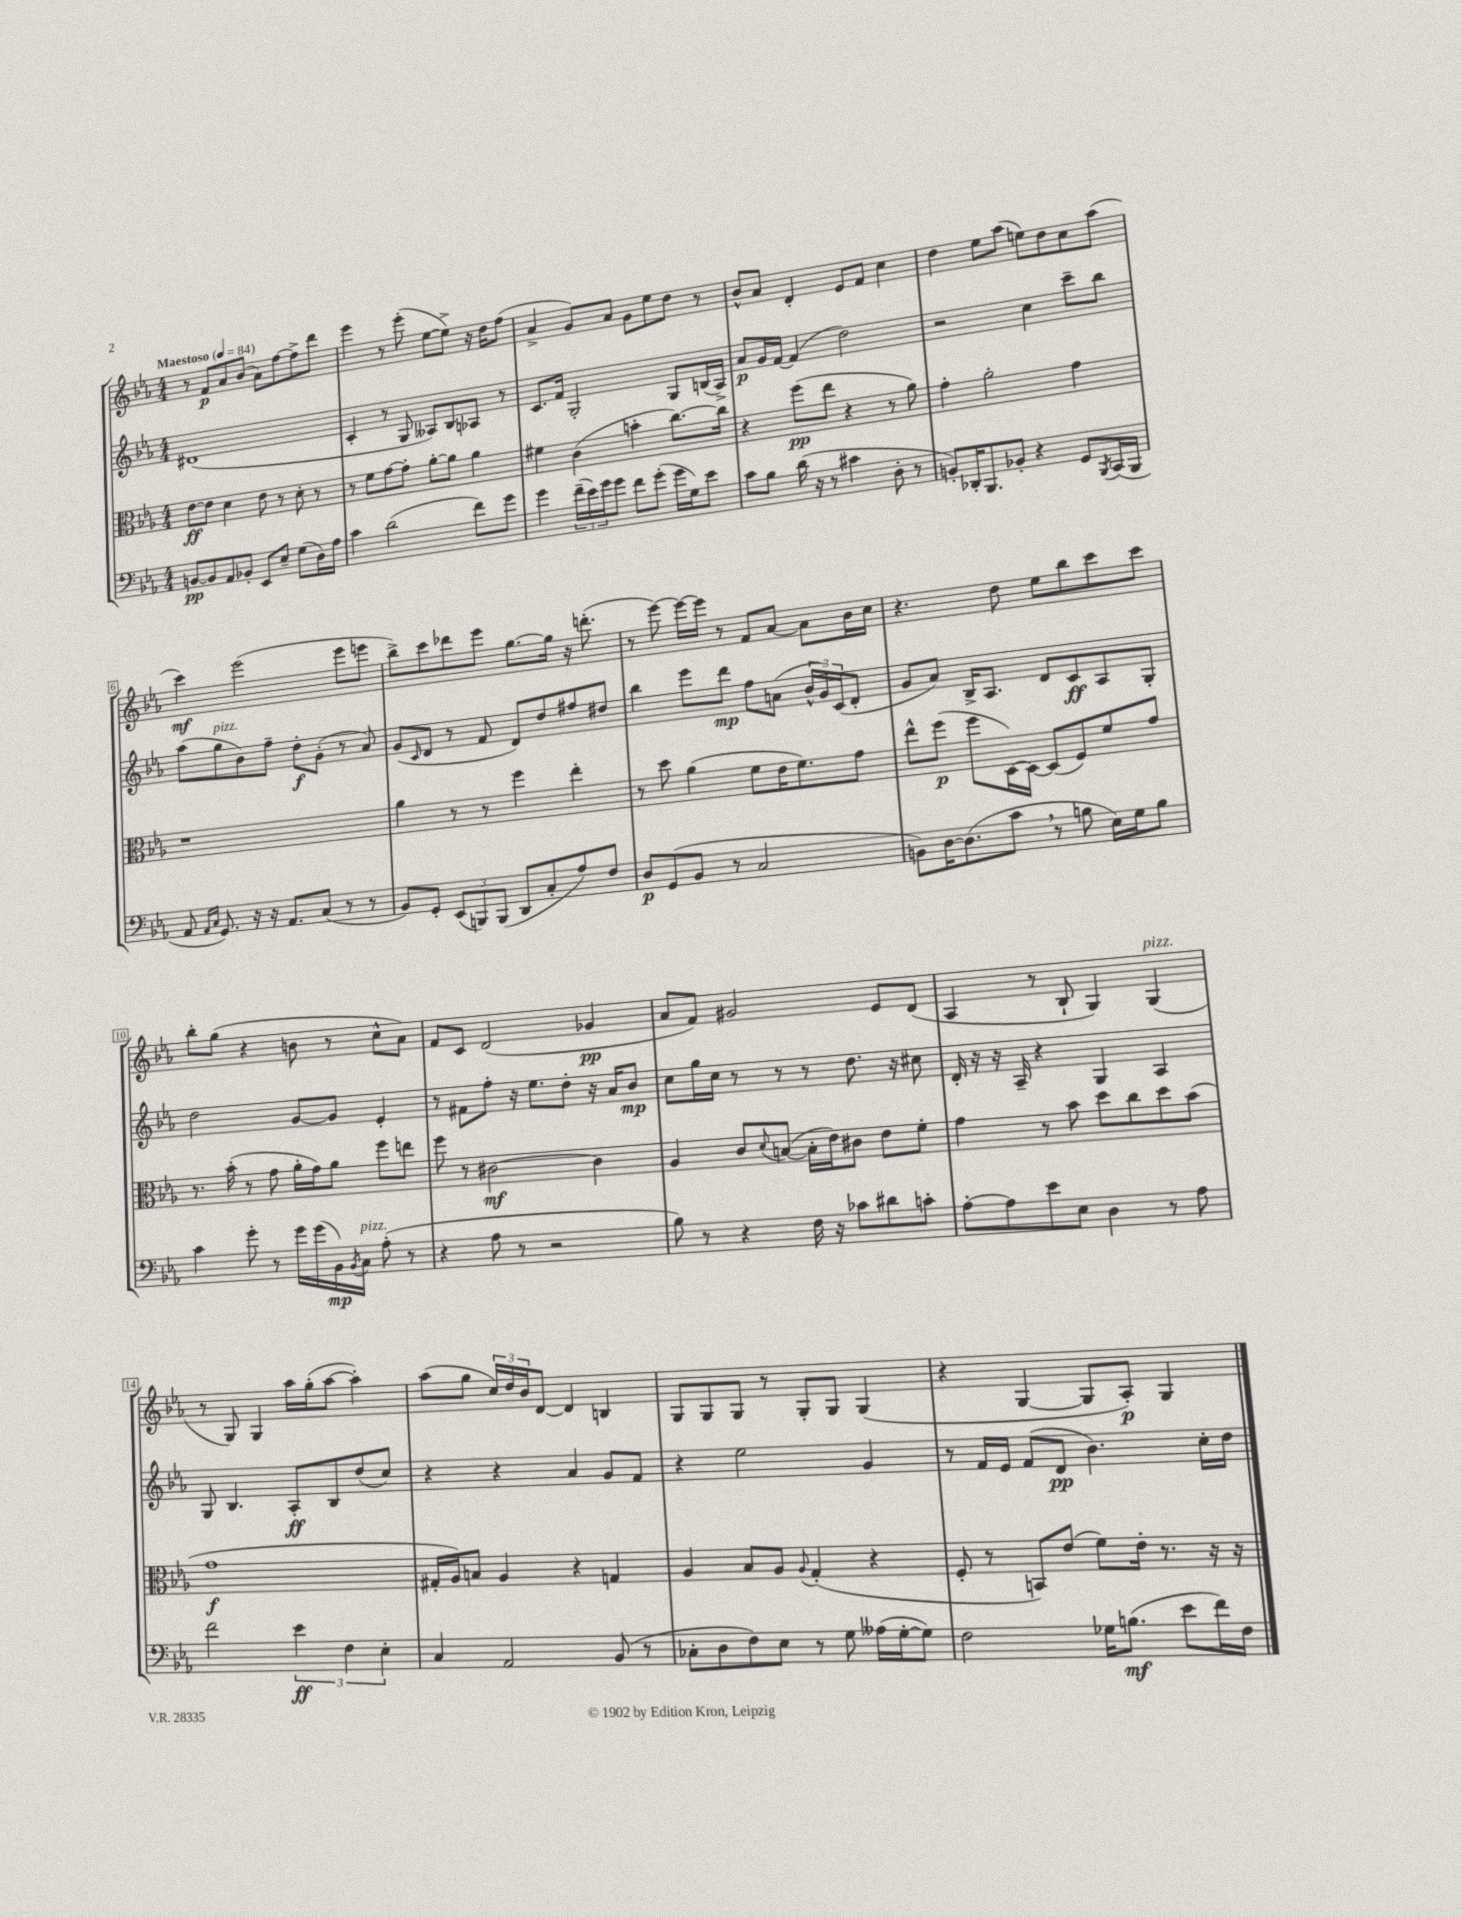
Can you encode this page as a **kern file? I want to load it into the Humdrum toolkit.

**kern	**dynam	**kern	**dynam	**kern	**dynam	**kern	**dynam
*part4	*part4	*part3	*part3	*part2	*part2	*part1	*part1
*staff4	*staff4	*staff3	*staff3	*staff2	*staff2	*staff1	*staff1
*clefF4	*	*clefC3	*	*clefG2	*	*clefG2	*
*k[b-e-a-]	*	*k[b-e-a-]	*	*k[b-e-a-]	*	*k[b-e-a-]	*
*M4/4	*	*M4/4	*	*M4/4	*	*M4/4	*
*MM84	*	*MM84	*	*MM84	*	*MM84	*
=1	=1	=1	=1	=1	=1	=1	=1
!	!	!	!	!	!	!LO:TX:a:B:t=Maestoso	!
[8BBn/L	pp	[8e-\L	ff	(1d#X	.	8r	.
8BB/]	.	8e-\J]	.	.	.	8f/L	p
8AA-/	.	4d\	.	.	.	8a-/	.
8BB-X'/J	.	.	.	.	.	(8b-/J	.
8EE-/L	.	8e-\	.	.	.	8a-\L)	.
8E-~/J	.	8r	.	.	.	[8ff\	.
(8G\L	.	8d'\	.	.	.	8ff^\]	.
16D\L)	.	8r	.	.	.	8ddd\J	.
16A-\JJ	.	.	.	.	.	.	.
=2	=2	=2	=2	=2	=2	=2	=2
4c\	.	8r	.	4c'/	.	4eee-\	.
.	.	8f\L	.	.	.	.	.
(2d\	.	[8g\	.	8r	.	8r	.
.	.	8g'\J]	.	8G/	.	(8eee-'\	.
.	.	[8a-'\L	.	8A--X/L)	.	[8ee-\L	.
.	.	8a-\J]	.	8B-/	.	8ee-^\J])	.
8f\L)	.	4a-\	.	8A-X/J	.	16r	.
.	.	.	.	.	.	16dd\KL	.
8g\J	.	.	.	8r	.	(8ff\J	.
=3	=3	=3	=3	=3	=3	=3	=3
4g\	.	4f#X\	.	8.c/L	.	4a-^/	.
.	.	.	.	16f/Jk	.	.	.
(24f~\LL	.	(4c\	.	2G'/	.	8g/L)	.
24e-\)	.	.	.	.	.	.	.
24g\J	.	.	.	.	.	.	.
8g\J	.	.	.	.	.	8a-/J	.
8f\L	.	4bn'\	.	.	.	8g\L	.
(8g'\J	.	.	.	.	.	8ee-\	.
16g\LL	.	[8.cc\L)	.	8G/L	.	8dd\J	.
16G\J)	.	.	.	.	.	.	.
8e-\J	.	.	.	(16Bn/L	.	8r	.
.	.	16cc\Jk]	.	16A-^/JJ)	.	.	.
=4	=4	=4	=4	=4	=4	=4	=4
8c\L	.	4r	.	8a-/L	p	8b-^^/L	.
8B-\J	.	.	.	16g/L	.	8a-/J	.
.	.	.	.	[16f/JJ	.	.	.
(16d\	.	(8ff\L	pp	(4f/]	.	4d'/	.
16r	.	.	.	.	.	.	.
8r	.	8ee-\J	.	.	.	.	.
4c#X\	.	4r	.	2dd\)	.	8e-/L	.
.	.	.	.	.	.	8f/J	.
8D'\	.	8r	.	.	.	4cc\	.
8r	.	8a-\)	.	.	.	.	.
=5	=5	=5	=5	=5	=5	=5	=5
8BBn'/L)	.	4g'\	.	2r	.	4dd\	.
16DD-X'/K	.	.	.	.	.	.	.
8.BBB-/	.	.	.	.	.	.	.
.	.	2a-'\	.	.	.	8ee-\L	.
8BB-X'/J	.	.	.	.	.	(8aa-\J	.
4r	.	.	.	4cc\	.	8een\L)	.
.	.	.	.	.	.	8dd\	.
8GG/L	.	4g\	.	8ccc~\L	.	8cc\	.
8qBBB-/	.	.	.	.	.	.	.
(16CC/L	.	.	.	8bb-\J	.	(8aa-\J	.
16BBB-/JJ	.	.	.	.	.	.	.
!!LO:LB:g=z
=6	=6	=6	=6	=6	=6	=6	=6
8AA-/	.	1r	.	(8aa-\L	.	4ccc\)	mf
16qqAA-/LL	.	.	.	.	.	.	.
16qqC/JJ	.	.	.	.	.	.	.
!	!	!	!	!LO:TX:a:i:t=pizz.	!	!	!
8.GG/)	.	.	.	8gg\	.	.	.
.	.	.	.	8b-\)	.	(2eee-\	.
16r	.	.	.	.	.	.	.
16r	.	.	.	8ff~\J	.	.	.
8.AA-/L	.	.	.	.	.	.	.
.	.	.	.	8dd'\L	f	.	.
(8C/J	.	.	.	(8g'\J	.	.	.
8r	.	.	.	8r	.	8eee-\L	.
8r	.	.	.	8a-/)	.	8eeen\J	.
=7	=7	=7	=7	=7	=7	=7	=7
8BB-/L)	.	4a-\	.	(8g/L	.	8bb-^\L)	.
.	.	.	.	16qqc/	.	.	.
8GG'/J	.	.	.	8d/J	.	8ccc\	.
(12EE-/L	.	8r	.	8r	.	8ddd-X\	.
12BBBn/)	.	.	.	.	.	.	.
.	.	8r	.	8f/	.	8eee-\J	.
(12BBB/J	.	.	.	.	.	.	.
8DD/L	.	4ff\	.	8d/L)	.	[8.gg\L	.
8C'/	.	.	.	8dd/	.	.	.
.	.	.	.	.	.	16gg\Jk]	.
8A-/)	.	4ee-'\	.	8ff#X/	.	16r	.
.	.	.	.	.	.	(8.dddn'\	.
8F/J	.	.	.	8dd#X/J	.	.	.
=8	=8	=8	=8	=8	=8	=8	=8
8D/L	p	8r	.	4bb-\	.	8r	.
(8GG/	.	8dd\	.	.	.	[8eee-\)	.
8BB-/J	.	(4a-\	.	8eee-\L	.	16eee-\LL_	.
.	.	.	.	.	.	16eee-\JJ]	.
8r	.	.	.	8ddd\J	mp	8r	.
2C/	.	8f\L	.	8ff\L	.	8f/L	.
.	.	16e-\K	.	(8an\J	.	[8a-/J	.
.	.	8.f\)	.	.	.	.	.
.	.	.	.	24b-^^/LL	.	8a-\L]	.
.	.	.	.	24g/)	.	.	.
.	.	.	.	(24c/J	.	.	.
.	.	8g\J	.	8d'/J	.	16b-\L	.
.	.	.	.	.	.	16cc\JJ	.
=9	=9	=9	=9	=9	=9	=9	=9
8BBn\L)	.	8ee-^^\L	.	8g/L	.	4.r	.
[16D\K	.	(8ff\J	p	8a-/J)	.	.	.
(8.D\]	.	.	.	.	.	.	.
.	.	8ff\L	.	16B-^/KL	.	.	.
.	.	.	.	8.A-/J	.	.	.
8c,\J	.	[16D\L)	.	.	.	8dd\	.
.	.	16D\JJ_	.	.	.	.	.
8r	.	(8D/L]	.	8d/L	.	8ee-\L	.
8Bn\	.	8F/)	.	8c/	ff	8bb-\	.
16E-\LL)	.	8f/	.	8A-/	.	8ccc\	.
16G\J	.	.	.	.	.	.	.
8B\J	.	8g/J	.	8G'/J	.	8ccc\J	.
!!LO:LB:g=z
=10	=10	=10	=10	=10	=10	=10	=10
4c\	.	8.r	.	2dd\	.	8bb-'\L	.
.	.	.	.	.	.	(8gg\J	.
.	.	(16b-'\	.	.	.	.	.
8g'\	.	8r	.	.	.	4r	.
8r	.	8g\	.	.	.	.	.
16g\LL	.	16a-'\LL	.	[8g/L	.	8bn\	.
(16g\	.	16g\J)	.	.	.	.	.
16BB-\)	mp	8a-\J	.	8g/J]	.	8r	.
8qBB-/	.	.	.	.	.	.	.
!LO:TX:a:i:t=pizz.	!	!	!	!	!	!	!
16C\JJ	.	.	.	.	.	.	.
(8A-'\	.	8ff\L	.	4e-'/	.	8cc^^\L	.
8r	.	8een\J	.	.	.	8a-\J)	.
=11	=11	=11	=11	=11	=11	=11	=11
4r	.	8ff\	.	8r	.	8f/L	.
.	.	8r	.	8f#X\L	.	8c/J	.
8A-\	.	[2c#X\	mf	8ff'\J	.	(2d/	.
8r	.	.	.	16r	.	.	.
.	.	.	.	8.ee-\L	.	.	.
2r	.	.	.	.	.	.	.
.	.	.	.	8dd'\J	.	.	.
.	.	4c#\]	.	16r	.	4g-X/	pp
.	.	.	.	16a-/KL	.	.	.
.	.	.	.	8b-/J	mp	.	.
=12	=12	=12	=12	=12	=12	=12	=12
8B-\)	.	4A-/	.	8cc\L	.	8a-/L	.
8r	.	.	.	16gg\L	.	8f/J)	.
.	.	.	.	16cc\JJ	.	.	.
4r	.	8c/L	.	8r	.	2g#X/	.
.	.	8qqd/	.	.	.	.	.
.	.	([8Bn/J	.	8r	.	.	.
16F\	.	16B'\LL]	.	8r	.	.	.
16r	.	16e-\J)	.	.	.	.	.
8c-X\L	.	8c#X\J	.	8.dd\	.	.	.
8d#X\	.	8e-\L	.	.	.	8e-/L	.
.	.	.	.	16r	.	.	.
8cn'\J	.	8f'\J	.	8cc#X\	.	(8d/J	.
=13	=13	=13	=13	=13	=13	=13	=13
[8A-'\L	.	4g\	.	16d'/	.	4A-/	.
.	.	.	.	16r	.	.	.
8A-\]	.	.	.	16r	.	.	.
.	.	.	.	16A-~/	.	.	.
8e-\	.	8r	.	4r	.	8r	.
8E-\J	.	8b-\	.	.	.	8B-`/	.
4D\	.	8dd\L	.	4G/	.	4G/)	.
.	.	8cc\	.	.	.	.	.
!	!	!	!	!	!	!LO:TX:a:i:t=pizz.	!
8r	.	8dd\	.	4A-/	.	(4G/	.
8A-\	.	(8b-\J	.	.	.	.	.
!!LO:LB:g=z
=14	=14	=14	=14	=14	=14	=14	=14
2f\	.	1g	f	8G/	.	8r	.
.	.	.	.	4.B-/	.	8G/)	.
.	.	.	.	.	.	4G/	.
6e-\	ff	.	.	8A-'/L	ff	16aa-\LL	.
.	.	.	.	.	.	(16gg'\J	.
.	.	.	.	8B-/	.	[8aa-\J	.
6F\	.	.	.	.	.	.	.
.	.	.	.	(8dd/	.	4aa-'\])	.
6E-'\	.	.	.	.	.	.	.
.	.	.	.	8cc/J)	.	.	.
=15	=15	=15	=15	=15	=15	=15	=15
4C/	.	16G#X'/LL	.	4r	.	(8aa-\L	.
.	.	16A-/J)	.	.	.	.	.
.	.	8Bn/J	.	.	.	8gg\J	.
2AA-/	.	4A-/	.	4r	.	24cc/LL)	.
.	.	.	.	.	.	24dd/	.
.	.	.	.	.	.	24b-/J	.
.	.	.	.	.	.	[8d/J	.
.	.	4r	.	4a-/	.	4d/]	.
(8BB-/	.	4Gn/	.	8g/L	.	4Bn/	.
8r	.	.	.	8f/J	.	.	.
=16	=16	=16	=16	=16	=16	=16	=16
8C-X'\L	.	4A-/	.	4r	.	8G/L	.
8D\	.	.	.	.	.	8G/	.
8F\)	.	8B-/L	.	2ee-\	.	8G/J	.
8E-\J	.	8A-/J	.	.	.	8r	.
.	.	8qqA-/	.	.	.	.	.
8r	.	(4G'/	.	.	.	8G'/L	.
8G\	.	.	.	.	.	8G/J	.
(16A--X\LL	.	4r	.	4g/	.	(4G/	.
[16G'\J	.	.	.	.	.	.	.
8G\J])	.	.	.	.	.	.	.
=17	=17	=17	=17	=17	=17	=17	=17
2F\	.	8F'/	.	8r	.	4r	.
.	.	8r	.	16f/LL	.	.	.
.	.	.	.	16e-/JJ	.	.	.
.	.	8BBn/L)	.	(8f/L	.	[4G/	.
.	.	(8e-/J	.	8d/J	pp	.	.
16G-X\KL	.	8f\L)	.	4.b-\)	.	8G/L]	.
(8.Bn\J	mf	.	.	.	.	.	.
.	.	16e-'\Jk	.	.	.	8A-'/J)	p
.	.	8.r	.	.	.	.	.
8e-\L	.	.	.	.	.	4G/	.
16f\L)	.	16r	.	16cc'\LL	.	.	.
16F\JJ	.	16r	.	16dd\JJ	.	.	.
==	==	==	==	==	==	==	==
*-	*-	*-	*-	*-	*-	*-	*-
